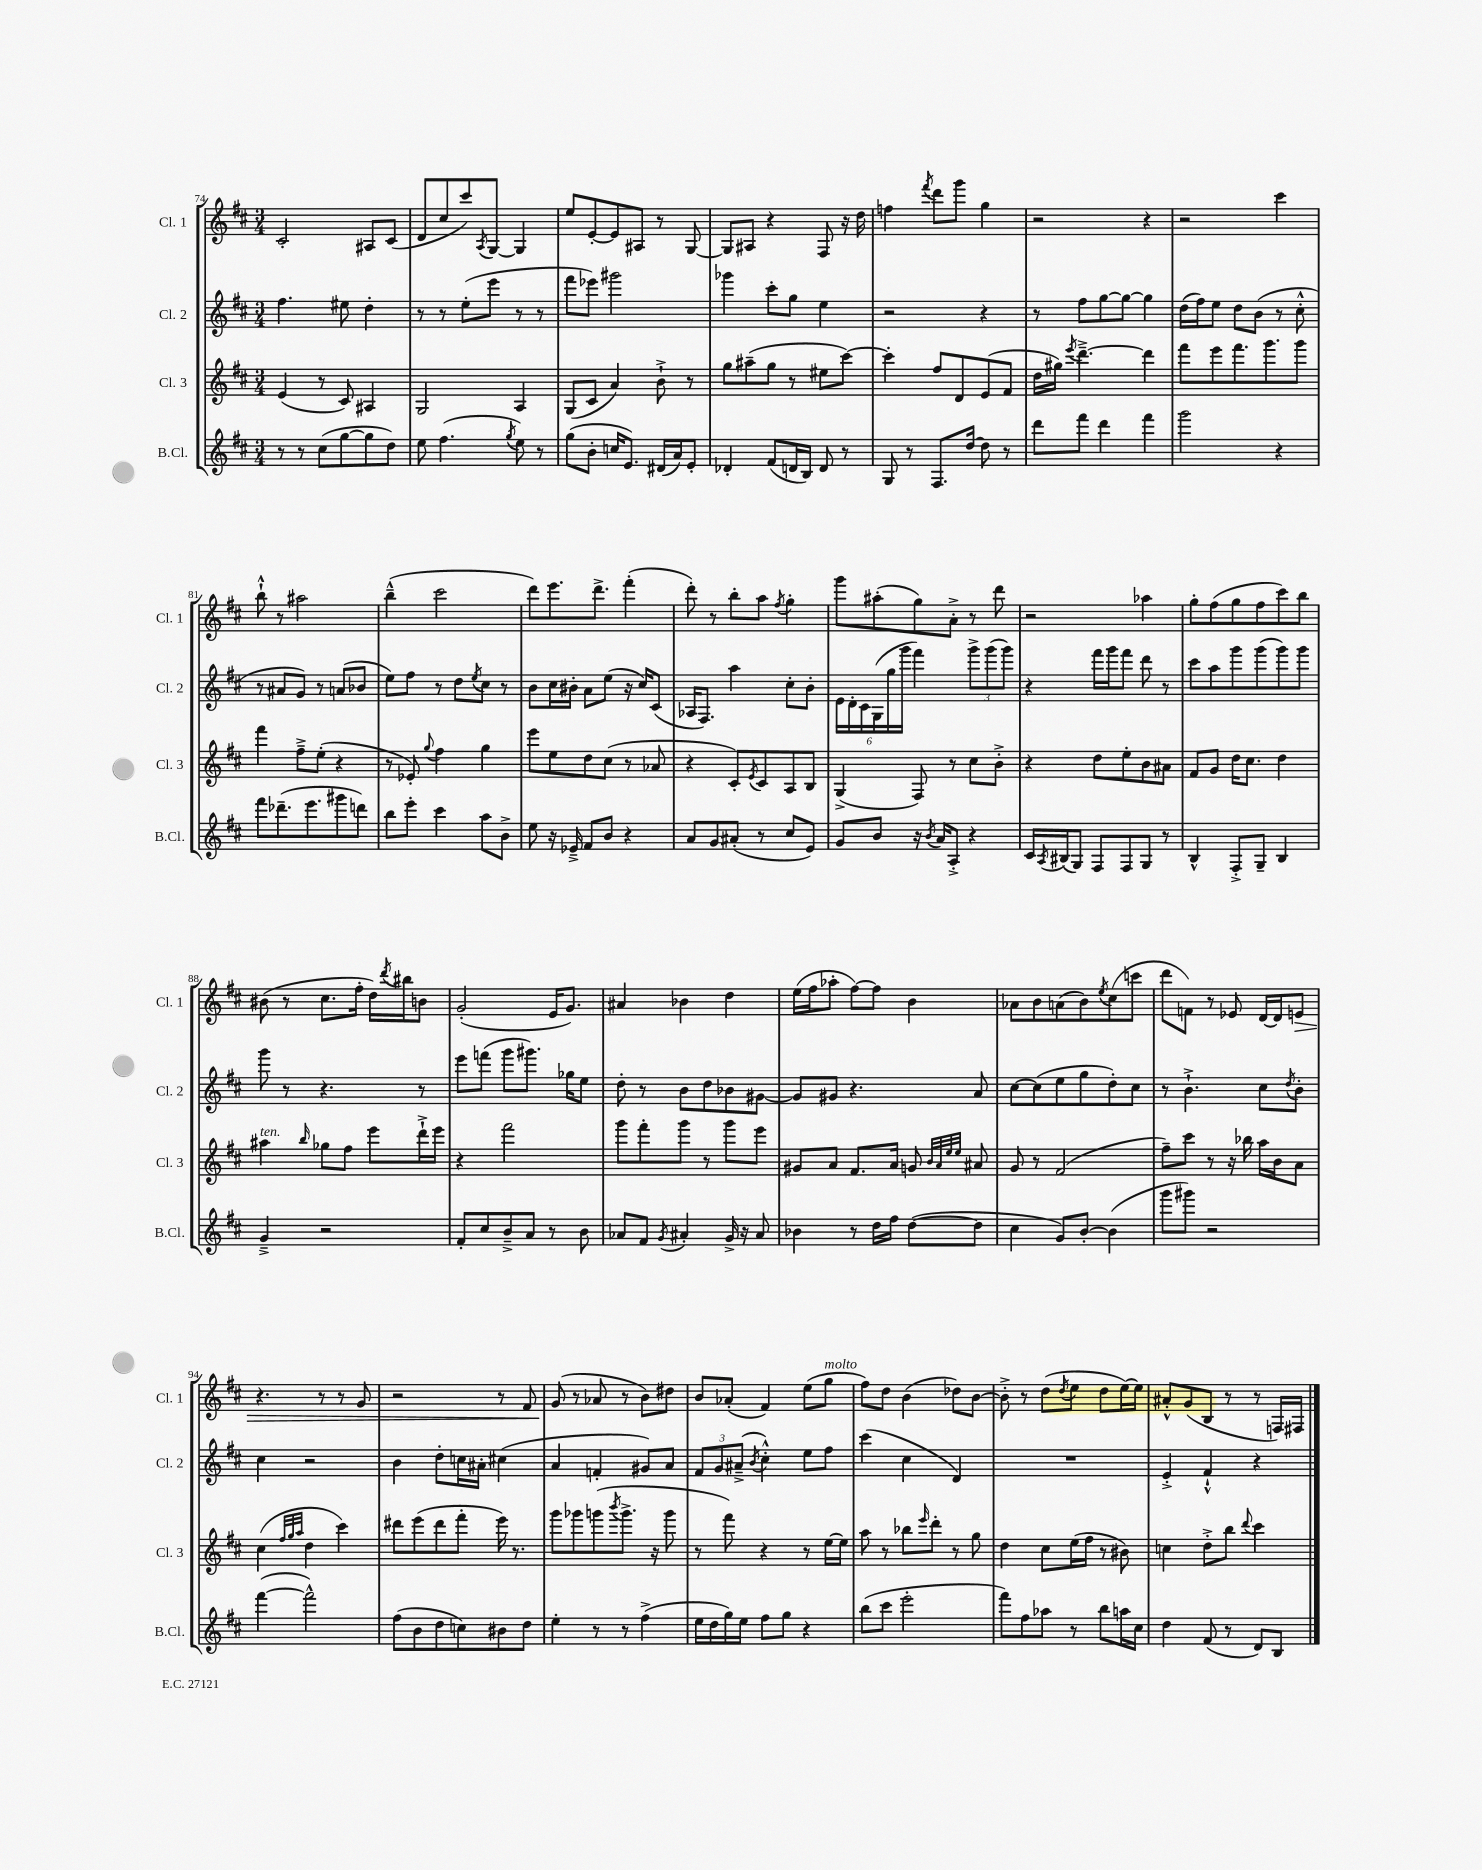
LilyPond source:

<<
\new StaffGroup <<
\new Staff = "s0" \with { instrumentName = "Cl. 1" shortInstrumentName = "Cl. 1" } {
    \clef treble \key d \major \numericTimeSignature \time 3/4
    cis'2-. ais8 cis'8( |
    d'8 cis''8 cis'''8) \acciaccatura { a8 } g8~ g4 |
    e''8 e'8~-. e'8 ais8 r8 g8~ |
    g8 ais8 r4 fis8 r16 d''16 |
    f''4 \acciaccatura { fis'''8 } d'''8 g'''8 g''4 |
    r2 r4 |
    r2 cis'''4 |
    b''8-!-^ r8 ais''2 |
    b''4---^( cis'''2 |
    d'''8) e'''8. d'''8.-> fis'''4-.( |
    d'''8-.) r8 b''8-. a''8 \acciaccatura { fis''8 } g''4-. |
    g'''8 ais''8-.( g''8) a'8-.-> r8 d'''8 |
    r2 aes''4 |
    g''8-. fis''8( g''8 fis''8 cis'''8) b''8 |
    bis'8( r8 cis''8. fis''16-. d''16) \acciaccatura { d'''8 } bis''16 b'8 |
    g'2-.( e'16 g'8.) |
    ais'4 bes'4 d''4 |
    e''16( fis''16 aes''8-. fis''8~) fis''8 b'4 |
    aes'8 b'8 a'8( b'8) \acciaccatura { e''8 } cis''8( c'''8 |
    d'''8 f'8) r8 ees'8 d'16~ d'16 e'8\> |
    r4. r8 r8 g'8 |
    r2 r8 fis'8 |
    g'8\!( r8 aes'8 r8 b'8) dis''8 |
    b'8 aes'8-.( fis'4) e''8( g''8^\markup { \italic "molto" } |
    fis''8) d''8 b'4( des''8) b'8~ |
    b'8-.-> r8 d''8( \acciaccatura { d''8 } e''8 d''8 e''16~) e''16 |
    ais'8-.-^ g'8( b8 r8 r8 f16) fis16 \bar "|." |
}
\new Staff = "s1" \with { instrumentName = "Cl. 2" shortInstrumentName = "Cl. 2" } {
    \clef treble \key d \major \numericTimeSignature \time 3/4
    fis''4. eis''8 d''4-. |
    r8 r8 e''8-.( e'''8 r8 r8 |
    fis'''8 ees'''8) gis'''2 |
    ges'''4 cis'''8-. g''8 e''4 |
    r2 r4 |
    r8 fis''8 g''8~ g''8~ g''4 |
    d''16( fis''16) e''8 d''8 b'8( r8 cis''8-.-^ |
    r8 ais'8 g'8) r8 a'8( bes'8 |
    e''8) fis''8 r8 d''8 \acciaccatura { e''8 } cis''8 r8 |
    b'8 cis''16 bis'16-. a'8 e''8( r16 cis''16) cis'8( |
    aes16 fis8.) a''4 cis''8-. b'8-. |
    \tuplet 6/4 { e'16 d'16-. cis'16 g16( g''16 g'''16 } fis'''4) \tuplet 3/2 { g'''8-> g'''8( g'''8) } |
    r4 fis'''16 g'''16 fis'''8 d'''8 r8 |
    cis'''8 a''8 g'''8 g'''8( g'''8) g'''8 |
    g'''8 r8 r4. r8 |
    e'''8 f'''8( g'''8 gis'''8.) ges''16 e''8 |
    d''8-. r8 b'8 d''8 bes'8 gis'8~ |
    gis'8 gis'8 r4. a'8 |
    cis''8~ cis''8( e''8 g''8 d''8-.) cis''8 |
    r8 b'4.-!-> cis''8 \acciaccatura { d''8 } b'8-. |
    cis''4 r2 |
    b'4 d''8-. c''16 ais'16-. cis''4( |
    a'4 f'4-. gis'8) a'8 |
    \tuplet 3/2 { fis'8 g'8 ais'8--->( } \acciaccatura { b'8 } cis''4-.-^) e''8 fis''8 |
    cis'''4( cis''4 d'4) |
    R2. |
    e'4-.-> fis'4-!-^ r4 \bar "|." |
}
\new Staff = "s2" \with { instrumentName = "Cl. 3" shortInstrumentName = "Cl. 3" } {
    \clef treble \key d \major \numericTimeSignature \time 3/4
    e'4( r8 cis'8) ais4 |
    g2 a4 |
    g8( cis'8 a'4) b'8-!-> r8 |
    g''8 ais''8--( g''8 r8 eis''8 cis'''8~) |
    cis'''4-. fis''8 d'8 e'8( fis'8 |
    d''16 gis''16) \acciaccatura { e'''8 } d'''4.~---> d'''4 |
    fis'''8 e'''8 fis'''8. g'''8. g'''8 |
    fis'''4 fis''8---> e''8-.( r4 |
    r8 ees'8-.) \appoggiatura { g''8 } fis''4 g''4 |
    e'''8 e''8 d''8 cis''8( r8 aes'8 |
    r4 cis'8-.) \acciaccatura { e'8 } cis'8 a8 b8 |
    g4->( fis8) r8 cis''8 b'8-.-> |
    r4 d''8 e''8-. b'8 ais'8 |
    fis'8 g'8 d''16 cis''8. d''4 |
    ais''4^\markup { \italic "ten." } \grace { b''16 } ges''8 fis''8 e'''8 d'''16-!-> e'''16 |
    r4 fis'''2 |
    g'''8 fis'''8-. g'''8 r8 g'''8 e'''8 |
    gis'8 a'8 fis'8. a'16 g'8 \grace { b'32 a'32 e''32 e''32 } ais'8 |
    g'8 r8 fis'2( |
    fis''8--) cis'''8 r8 r16 bes''16 a''16 b'16 a'8 |
    cis''4( \grace { fis''32 g''32 a''32 } d''4 cis'''4) |
    dis'''8 e'''8( dis'''8 fis'''8-. e'''16) r8. |
    g'''8 ges'''8 g'''8( \acciaccatura { b'''8 } g'''8.-> r16 g'''8 |
    r8 fis'''8) r4 r8 e''16~ e''16 |
    a''8 r8 bes''8 \grace { e'''16 } d'''8-. r8 g''8 |
    d''4 cis''8 e''16( fis''16 r8 bis'8) |
    c''4 d''8-.-> b''8 \appoggiatura { d'''8 } cis'''4 \bar "|." |
}
\new Staff = "s3" \with { instrumentName = "B.Cl." shortInstrumentName = "B.Cl." } {
    \clef treble \key d \major \numericTimeSignature \time 3/4
    r8 r8 cis''8( g''8~ g''8 d''8) |
    e''8 fis''4.( \acciaccatura { g''8 } e''8) r8 |
    g''8( b'8-. c''16 e'8.) dis'16( a'16) e'8-. |
    des'4-. fis'8( d'16 b16) d'8 r8 |
    g8 r8 fis8. d''16~ d''8 r8 |
    d'''8 fis'''8 d'''4 fis'''4 |
    g'''2 r4 |
    fis'''8 des'''8.--( e'''8. gis'''8 d'''8) |
    b''8 e'''8-. cis'''4 a''8 b'8-> |
    e''8 r16 ees'16---> fis'8 b'8 r4 |
    a'8 g'8 ais'8-.( r8 cis''8 e'8) |
    g'8 b'8 r16 \acciaccatura { b'8 } a'16 a8-.-> r4 |
    cis'16 \acciaccatura { a8 } bis16( g8) fis8 fis8 g8 r8 |
    b4-^ fis8-.-> g8-- b4 |
    g'4---> r2 |
    fis'8-. cis''8 b'8---> a'8 r8 b'8 |
    aes'8 fis'8 \acciaccatura { g'8 } ais'4-. g'16-> r16 ais'8 |
    bes'4 r8 d''16 fis''16 d''8~( d''8 |
    cis''4 g'8) b'8~-. b'4( |
    g'''8 gis'''8) r2 |
    fis'''4~( fis'''2-^) |
    fis''8( b'8 d''8 c''8) bis'8 d''8 |
    e''4-. r8 r8 fis''4->( |
    e''16 d''16 g''16) e''16 fis''8 g''8 r4 |
    b''8( cis'''8 e'''2-. |
    fis'''8) fis''8 aes''8 r8 b''8 a''16 cis''16 |
    d''4 fis'8( r8 d'8) b8 \bar "|." |
}
>>
>>
\layout { \context { \Score currentBarNumber = #74 } }
